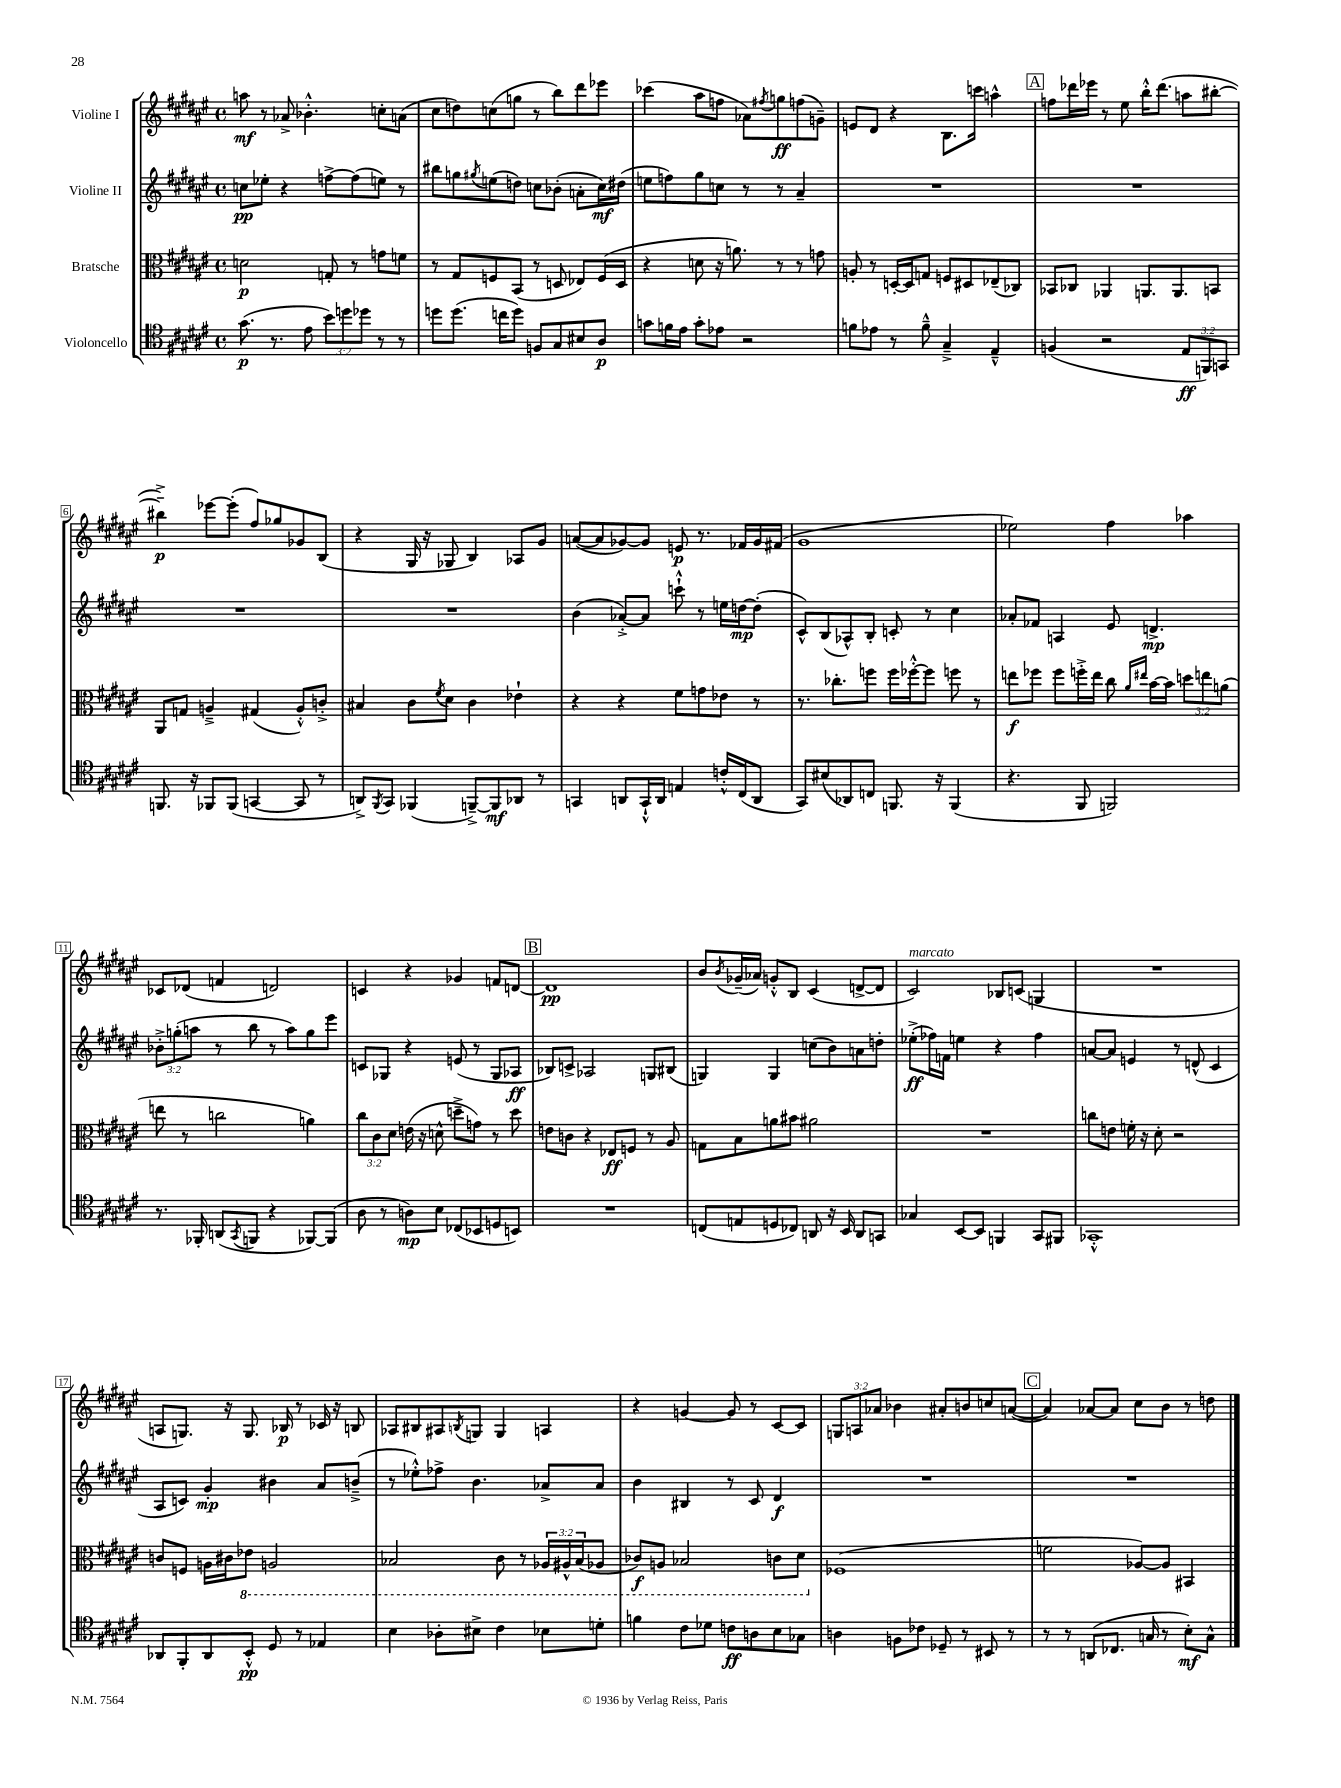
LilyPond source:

<<
\new StaffGroup <<
\new Staff = "s0" \with { instrumentName = "Violine I" } {
    \clef treble \key fis \major \defaultTimeSignature \time 4/4 \override Staff.TupletNumber.text = #tuplet-number::calc-fraction-text
    a''8\mf r8 aes'8-> bes'4.-.-^ c''8-. a'8( |
    cis''8 d''8) c''8( g''8 r8 b''8) dis'''8 ees'''8 |
    ces'''4( ais''8 f''8 aes'8) \acciaccatura { fis''8 } g''8\ff f''8( g'8--) |
    e'8 dis'8 r4 b8. c'''16 a''4-^ |
    \mark \markup { \box "A" } f''8 des'''16 ees'''16 r8 eis''8 b''16-.-^ des'''8.( a''8 bis''8~-. |
    bis''4--->\p) ees'''8~ ees'''8-.( fis''8) ges''8 ges'8 b8( |
    r4 gis16 r16 ges8 b4) aes8 gis'8 |
    a'8~( a'8 ges'8~) ges'8 e'8\p r8. fes'16 ges'16 fis'16( |
    gis'1 |
    ees''2) fis''4 aes''4 |
    ces'8 des'8( f'4 d'2) |
    c'4 r4 ges'4 f'8 d'8~ |
    \mark \markup { \box "B" } d'1\pp |
    b'8 \acciaccatura { b'8 } ges'16--( aes'16) g'8-.-^ b8 cis'4( d'8~-> d'8 |
    cis'2^\markup { \italic "marcato" }) bes8 c'8( g4 |
    R1 |
    a8 g8.) r16 g8. bes16\p r8 ces'16 r16 b8 |
    aes8 bis8 ais8 \acciaccatura { b8 } g8 g4 a4 |
    r4 g'4~ g'8 r8 cis'8~ cis'8 |
    \tuplet 3/2 { g8 a8 aes'8 } bes'4 ais'8-. b'8 c''8 a'8~( |
    \mark \markup { \box "C" } a'4) aes'8~ aes'8 cis''8 b'8 r8 d''8 \bar "|." |
}
\new Staff = "s1" \with { instrumentName = "Violine II" } {
    \clef treble \key fis \major \defaultTimeSignature \time 4/4 \override Staff.TupletNumber.text = #tuplet-number::calc-fraction-text
    c''8\pp ees''8-. r4 f''8~-> f''8( e''8) r8 |
    bis''8 g''8 \acciaccatura { gis''8 } e''8( d''8) c''8 bes'8-.( a'8-. c''16\mf) dis''16( |
    e''8 f''8) gis''8 c''8 r8 r8 ais'4-- |
    R1 |
    \mark \markup { \box "A" } R1 |
    R1 |
    R1 |
    b'4( aes'8~-.->) aes'8 c'''8-!-^ r8 e''16 d''16~\mp d''8-.( |
    cis'8-^) b8( aes8-^) b8-. c'8-. r8 cis''4 |
    aes'8-. fes'8 a4 eis'8 d'4.->\mp |
    \tuplet 3/2 { bes'8-.-> g''8-.( a''8 } r8 b''8 r8 a''8) g''8 eis'''8 |
    c'8 ges8 r4 e'8( r8 ges8 aes8\ff |
    \mark \markup { \box "B" } bes8) c'8-> aes2 g8 bis8( |
    g4) g4 c''8( b'8) a'8 d''8-. |
    ees''8-.->\ff( fes''16) f'16 e''4 r4 fes''4 |
    a'8~ a'8 e'4 r8 d'8-^( cis'4 |
    ais8 c'8) gis'4-.\mp bis'4 ais'8 b'8--->( |
    r8 ees''8-.-^) fes''8-> b'4. aes'8-> aes'8 |
    b'4 bis4 r8 cis'8 dis'4\f |
    R1 |
    \mark \markup { \box "C" } R1 \bar "|." |
}
\new Staff = "s2" \with { instrumentName = "Bratsche" } {
    \clef alto \key fis \major \defaultTimeSignature \time 4/4 \override Staff.TupletNumber.text = #tuplet-number::calc-fraction-text
    d'2\p g8-. r8 g'8 f'8 |
    r8 gis8 f8 b,8( r8 d8 ees8) f16( d16 |
    r4 d'8 r16 a'8.) r8 r8 g'8 |
    a8-. r8 d16~-. d16 g8 f8 dis8 ees8--( ces8) |
    \mark \markup { \box "A" } bes,8 ces8 aes,4 a,8. a,8. b,8 |
    ais,8 g8 a4---> gis4( a8-.-^) c'8-.-> |
    bis4 cis'8 \acciaccatura { fis'8 } dis'8 cis'4 ees'4-! |
    r4 r4 fis'8 g'8 ees'8 r8 |
    r8. ces''8.-. f''8 f''16 fes''16~-.-^ fes''8 f''8 r8 |
    e''8\f fes''8 fes''8 f''16-.-> e''16 cis''8 \grace { ais'16 eis''16 } b'16~ b'16 \tuplet 3/2 { d''8 e''8 a'8( } |
    e''8 r8 c''2 a'4) |
    \tuplet 3/2 { cis''8 cis'8 dis'8 } e'16( r16 d'8-^ d''8---> g'8) r8 d''8 |
    \mark \markup { \box "B" } e'8 c'8 r4 ees8\ff f8 r8 ais8 |
    g8 b8 a'8 bis'8 ais'2 |
    R1 |
    c''8 e'8 f'16-. r16 dis'8-. r2 |
    c'8 f8 a16 cis'16 \ottava #-1 ees8 a,2 |
    bes,2 cis8 r8 \tuplet 3/2 { aes,16 ais,16-^ bes,16( } aes,8 |
    ces8\f) a,8 bes,2 c8 dis8 \ottava #0 |
    fes1( |
    \mark \markup { \box "C" } f'2 aes8~) aes8 bis,4 \bar "|." |
}
\new Staff = "s3" \with { instrumentName = "Violoncello" } {
    \clef tenor \key fis \major \defaultTimeSignature \time 4/4 \override Staff.TupletNumber.text = #tuplet-number::calc-fraction-text
    gis'8.\p( r8. eis'8 \tuplet 3/2 { b'8) d''8 des''8 } r8 r8 |
    d''8 d''8.( c''16 d''8) f8 gis8 bis8 ais8\p |
    g'8 f'16 eis'16 g'8-. ees'8 r2 |
    f'8 ees'8 r8 f'8---^ gis4---> eis4---^ |
    \mark \markup { \box "A" } f4( r2 \tuplet 3/2 { eis8\ff f,8) g,8 } |
    f,8. r16 fes,8 fes,8( g,4~ g,8 r8 |
    a,8->) \acciaccatura { fis,8 } gis,8 fes,4( f,8~--->) f,8\mf aes,8 r8 |
    g,4 a,8 g,16-!-^ a,16 e4 c'16-.-^ cis16( a,8 |
    gis,8) bis8( aes,8) c8 f,8. r16 f,4( |
    r4. fis,8 f,2) |
    r8. fes,16-. a,8( \acciaccatura { gis,8 } f,8 r4 fes,8~) fes,8( |
    ais8 r8 a8\mp) b8 ces8( bes,8 d8 b,8) |
    \mark \markup { \box "B" } R1 |
    c8( e8 d8 ces8) a,8 r16 b,16 a,8 g,8 |
    ges4 b,8~ b,8 f,4 gis,8 fis,8 |
    ges,1-.-^ |
    aes,8 fis,8-. aes,8 b,8-.-^\pp dis8 r8 ees4 |
    b4 aes8-. bis8-> cis'4 bes8 d'8-. |
    f'4 cis'8 des'8 c'8\ff a8 b8 ges8 |
    a4 f8 ces'8 des8-- r8 bis,8 r8 |
    \mark \markup { \box "C" } r8 r8 a,8( ces8. g16 r8 b8-.\mf) g8-^ \bar "|." |
}
>>
>>
\layout { \context { \Score \override BarNumber.stencil = #(make-stencil-boxer 0.1 0.3 ly:text-interface::print) } }
